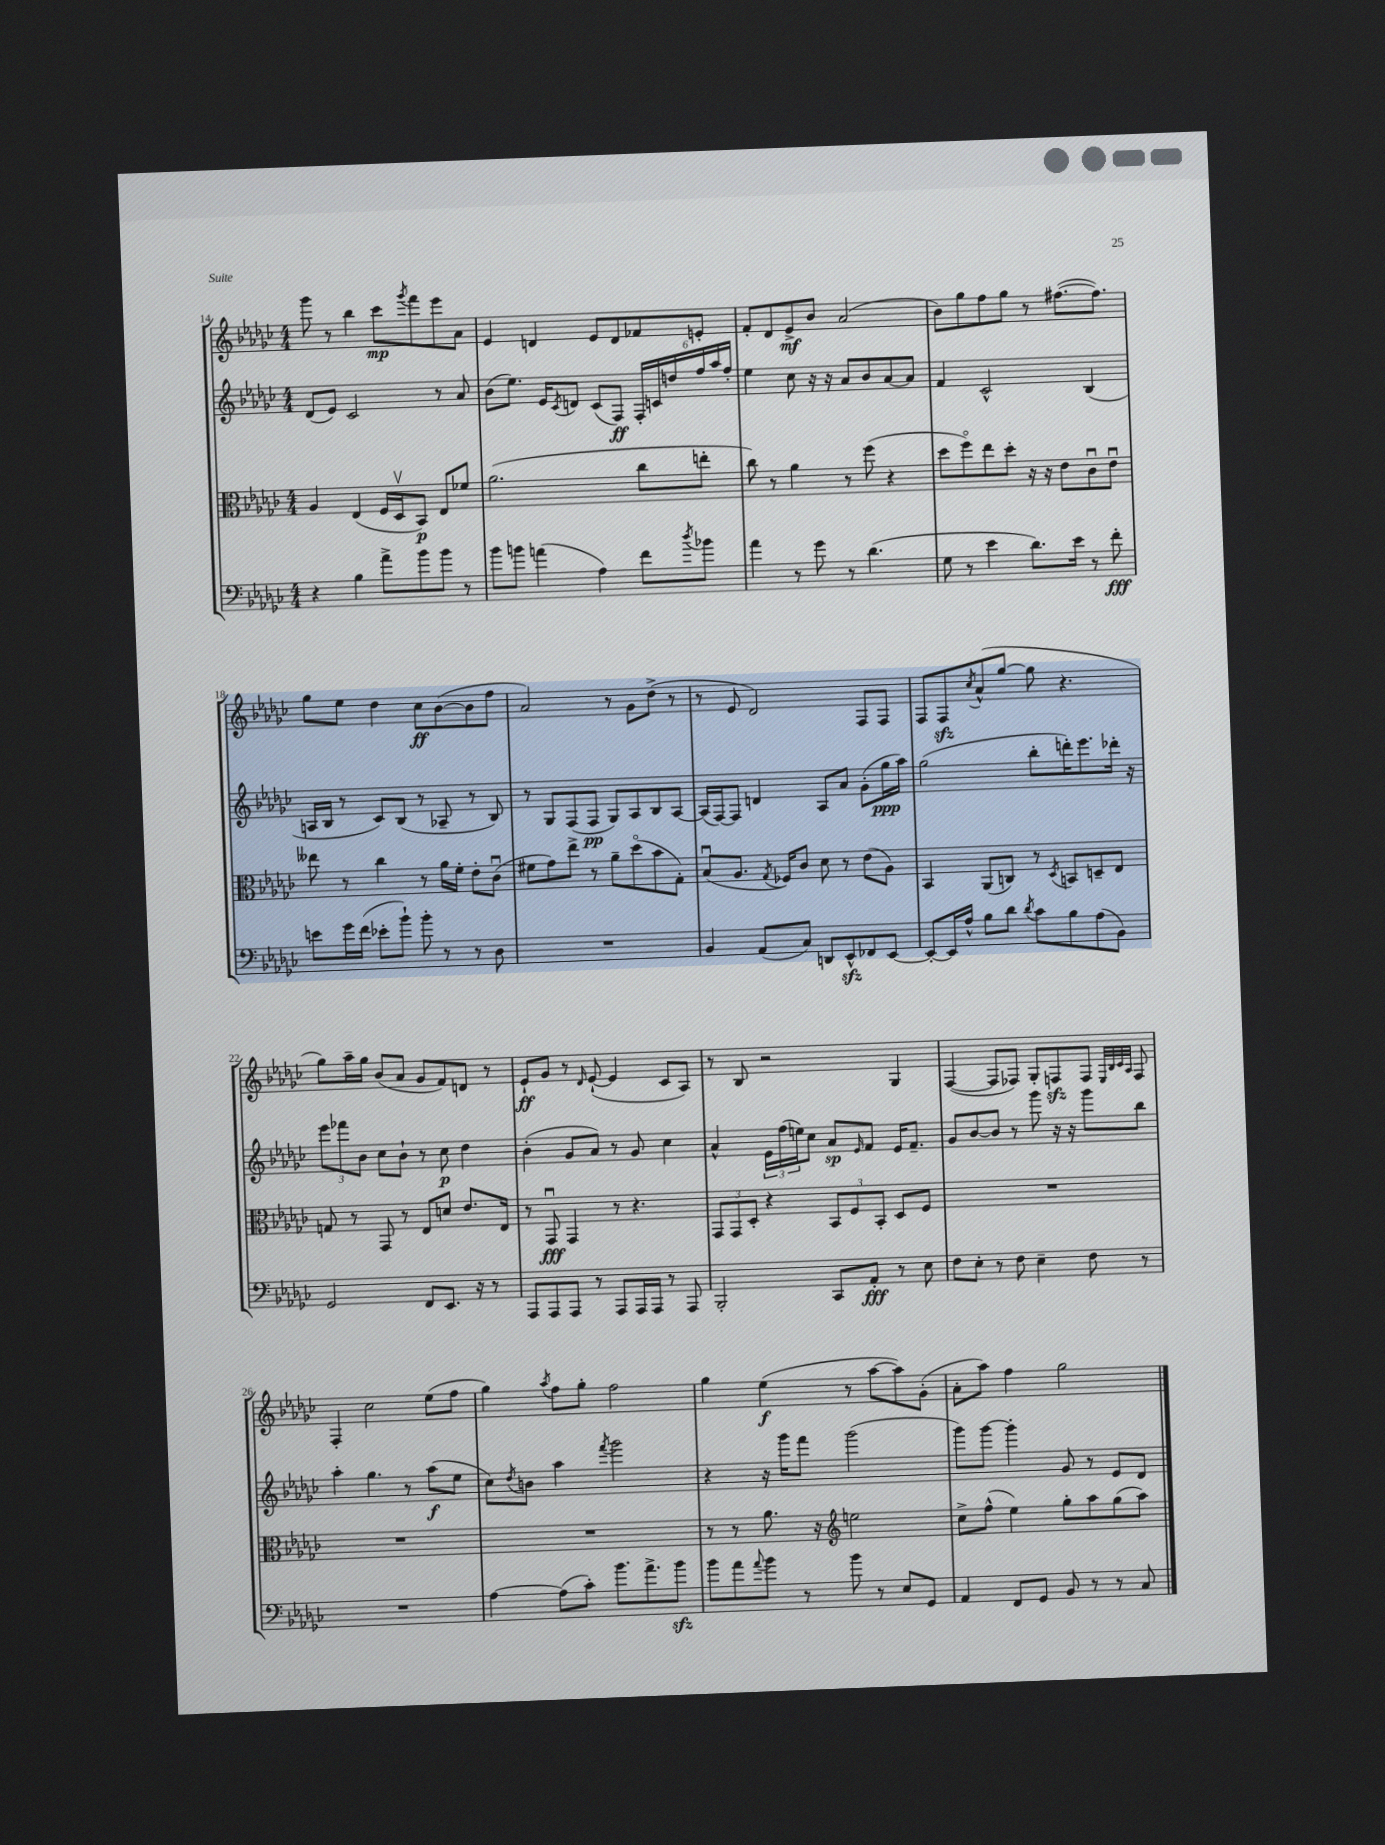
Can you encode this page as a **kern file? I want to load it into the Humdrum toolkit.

**kern	**kern	**kern	**kern
*staff4	*staff3	*staff2	*staff1
*clefF4	*clefC3	*clefG2	*clefG2
*k[b-e-a-d-g-c-]	*k[b-e-a-d-g-c-]	*k[b-e-a-d-g-c-]	*k[b-e-a-d-g-c-]
*M4/4	*M4/4	*M4/4	*M4/4
4r	4A-	(8d-	8ggg-
.	.	8e-)	8r
4B-	(4E-	2c-	4bb-
8a-^	16F	.	8ccc-
.	16D-v	.	.
.	.	.	8qggg-
8b-	8BB-)	.	8fff
8b-	8E-	8r	8eee-
8r	8f-	8a-	8a-
=	=	=	=
8b-	(2.a-	(8b-	4e-
8b	.	8.ee-)	.
(4a	.	.	4d
.	.	16e-	.
.	.	8qc-	.
.	.	8d	.
4A-)	.	(8c-	8e-
.	.	8F)	8d
8f	8cc-	24F'	8f-
.	.	24c	.
.	.	24dd	.
8qdd-	.	.	.
8b-	8ee'	24ff	8e'
.	.	24aa-	.
.	.	24ff'	.
=	=	=	=
4a-	8cc-)	4ee-	8f'
.	8r	.	8d-
8r	4a-	8cc-	8e-^
8g-	.	16r	8b-
.	.	16r	.
8r	8r	8a-	(2a-
(4.d-	(8ff	8b-	.
.	4r	[8a-	.
.	.	8a-]	.
=	=	=	=
8G-	8dd-	4f	8b-)
8r	8ffo)	.	8gg-
4e-	8ee-	2c-^^	8ff
.	8dd-'	.	8gg-
8.d-)	16r	.	8r
.	16r	.	.
.	8e-	.	([8.ff#
16e-	.	.	.
8r	8c-u	(4B-	.
.	.	.	8.ff#])
8f'	8e-u	.	.
=	=	=	=
8e	8ee--	16A	8gg-
.	.	16B-	.
16g-	8r	8r	8ee-
(16f	.	.	.
8e-'	4cc-	8c-)	4dd-
8b-`)	.	(8B-	.
8b-'	8r	8r	8cc-
8r	16a-	8A-~	([8b-
.	16f'	.	.
8r	8e-'	8r	8b-]
8D-	(8c-u	8B-)	8ff
=	=	=	=
1r	8f#	8r	2a-)
.	8g-)	8G-	.
.	8ee-^	(8F	.
.	8r	8F	.
.	8a-~	8G-)	8r
.	(8dd-o	8A-	8g-
.	8b-	8B-	(8dd-^
.	8G-')	[8A-	8r
=	=	=	=
4BB-	(8B-u	(16A-]	8r
.	.	[16F)	.
.	8.A-	8F]	8e-
(8AA-	.	4d	2d-)
.	8qG-	.	.
.	16F-)	.	.
8C-)	8c-	.	.
8DD	8d-	8A-	.
8EE-^^	8r	8a-	.
8FF-	(8e-	(8g-'	8F
[8EE-	8A-)	16gg-	8F
.	.	16aa-)	.
=	=	=	=
8EE-'_	4BB-	(2gg-	8F
16EE-]	.	.	8F
16A-^^	.	.	.
.	.	.	8qcc-
8B-	(8AA-	.	(8a-^^
8d-	8C)	.	[8gg-
8qd-	.	.	.
8c-	8r	8bb-'	8gg-]
.	8qD-	.	.
8B-	8BB	16ddd')	4.r
.	.	8.eee-	.
(8A-	8D~	.	.
8BB-)	8E-	16ddd-'	.
.	.	16r	.
=	=	=	=
2GG-	8G	12eee-	8gg-)
.	.	12fff-	.
.	8r	.	16aa-~
.	.	12b-	.
.	.	.	16gg-
.	8GG-	8cc-	(8b-
.	8r	8b-`	8a-
8FF	8E-	8r	8g-
8.EE-	8d	8cc-	8f)
.	8.e-	4dd-	8d
16r	.	.	.
8r	.	.	8r
.	16E-	.	.
=	=	=	=
8AAA-	8r	(4b-'	8e-`
8AAA-	8GG-u	.	8g-
8AAA-	4GG-	8g-	8r
.	.	.	16qqd-
8r	.	8a-)	([8e-`
8AAA-	8r	8r	4e-]
16AAA-	4.r	8g-	.
16AAA-	.	.	.
8r	.	4cc-	8c-
8AAA-	.	.	8A-)
=	=	=	=
2BBB-'	12GG-	4a-^^	8r
.	12GG-	.	.
.	.	.	8B-
.	12D-'	.	.
.	4r	24e-	2r
.	.	(24ff	.
.	.	24ee)	.
.	.	8cc-	.
8CC-	12BB-	8a-	.
.	12F	.	.
.	.	16qqe-	.
8AA-'	.	8f	.
.	12BB-'	.	.
8r	8D-	16e-	4G-
.	.	8.f~	.
8E-	8F	.	.
=	=	=	=
8F	1r	8g-	([4F
8E-'	.	[8b-	.
8r	.	8b-]	8F]
8F	.	8r	8F-)
4E-~	.	8ggg-	8G-'
.	.	16r	8F
.	.	16r	.
8F	.	8ggg-	8F
.	.	.	32qqE-
.	.	.	32qqB-
.	.	.	32qqc-
.	.	.	32qqA-
8r	.	8bb-	8F
=	=	=	=
1r	1r	4aa-'	4F'
.	.	4.gg-	2cc-
.	.	8r	.
.	.	(8aa-	(8ee-
.	.	8ee-	8ff
=	=	=	=
[4A-	1r	8cc-)	4gg-)
.	.	8qdd-	.
.	.	8b	.
.	.	.	8qaa-
(8A-]	.	4aa-	8ff
8c-')	.	.	8gg-'
.	.	8qfff	.
8.b-	.	2ggg-	2ff
8.a-^	.	.	.
8b-	.	.	.
=	=	=	=
8b-	8r	4r	4gg-
8a-	8r	.	.
8qqa-	.	.	.
8b-	8.a-	16r	(4ee-
.	.	16ggg-	.
8r	.	8fff	.
.	16r	.	.
*	*clefG2	*	*
8b-	2ee	(2ggg-	8r
8r	.	.	[8aa-
8E-	.	.	8aa-])
8GG-	.	.	(8g-'
=	=	=	=
4AA-	8cc-^	8ggg-)	8a-'
.	(8ff^^	[8ggg-	8aa-)
8FF	4ee-)	4ggg-']	4ff
8GG-	.	.	.
8BB-	8gg-'	8g-	2gg-
8r	8aa-	8r	.
8r	(8gg-	8e-	.
8C-	8aa-)	8d-	.
==	==	==	==
*-	*-	*-	*-
